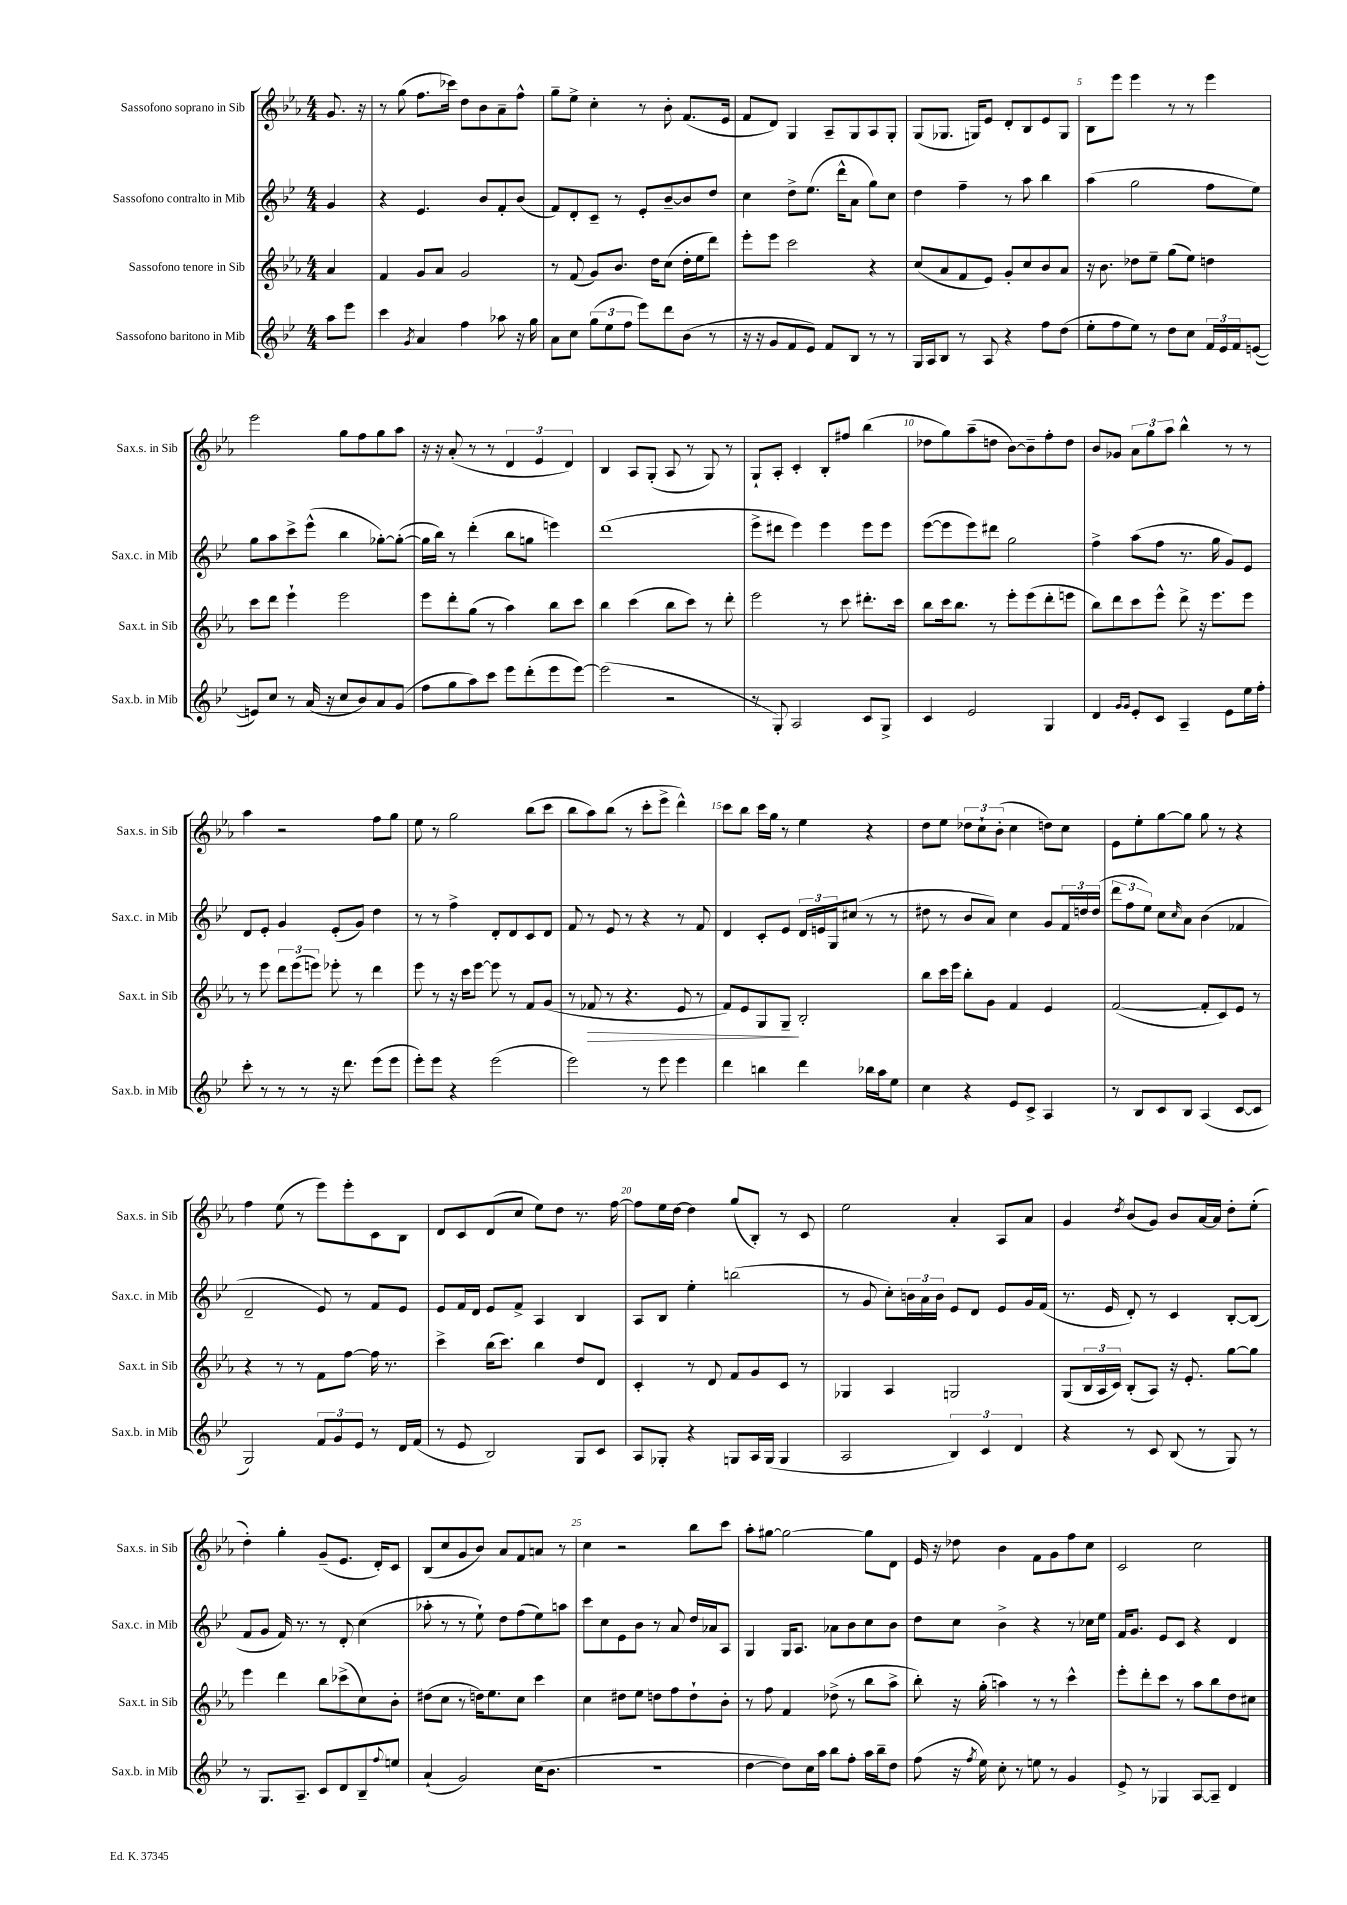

**kern	**kern	**dynam	**kern	**kern
*part4	*part3	*part3	*part2	*part1
*staff4	*staff3	*staff3	*staff2	*staff1
*I"Sassofono baritono in Mib	*I"Sassofono tenore in Sib	*	*I"Sassofono contralto in Mib	*I"Sassofono soprano in Sib
*I'Sax.b. in Mib	*I'Sax.t. in Sib	*	*I'Sax.c. in Mib	*I'Sax.s. in Sib
*clefG2	*clefG2	*	*clefG2	*clefG2
*k[b-e-]	*k[b-e-a-]	*	*k[b-e-]	*k[b-e-a-]
*M4/4	*M4/4	*	*M4/4	*M4/4
=	=	=	=	=
8aa\L	4a-/	.	4g/	8.g/
8eee-\J	.	.	.	.
.	.	.	.	16r
=1	=1	=1	=1	=1
4ccc\	4f/	.	4r	8r
.	.	.	.	(8gg\
8qg/	.	.	.	.
4a/	8g/L	.	4.e-/	8.ff\L
.	8a-/J	.	.	.
.	.	.	.	16ccc-X\Jk)
4ff\	2g/	.	.	8dd\L
.	.	.	8b-/L	8b-\
8aa-X\	.	.	8f'/	8a-~\
16r	.	.	(8b-/J	8ff^^\J
16gg\	.	.	.	.
=2	=2	=2	=2	=2
8a\L	8r	.	8f/L)	8gg~\L
8cc\J	(8f/	.	8d'/	8ee-^\J
(12gg\L	8g/L)	.	8c~/J	4cc'\
12ee-\	.	.	.	.
.	8.b-/J	.	8r	.
12ff\J	.	.	.	.
8eee-\L)	.	.	8e-'/L	8r
.	16dd\KL	.	.	.
8ddd\	(8cc\J	.	[8b-~/	8b-'\
(8b-\J	16dd'\LL	.	8b-/]	(8.f/L
.	16ee-\J	.	.	.
8r	8ddd\J)	.	8dd/J	.
.	.	.	.	16e-/Jk
=3	=3	=3	=3	=3
16r	8eee-'\L	.	4cc\	8f/L
16r	.	.	.	.
8g/L	8eee-\J	.	.	8d/J)
8f/	2ccc\	.	8dd^\L	4G/
8e-/J)	.	.	(8.ee-\J	.
8f/L	.	.	.	8A-~/L
.	.	.	16ddd^^\KL	.
8B-/J	.	.	8a\J	8G/
8r	4r	.	8gg\L)	8A-/
8r	.	.	8cc\J	8G'/J
=4	=4	=4	=4	=4
16G/LL	(8cc/L	.	4dd\	(8G/L
16A/J	.	.	.	.
8B-/J	8a-/	.	.	8.G-X/J
8r	8f/	.	4ff~\	.
.	.	.	.	16Gn/KL)
8A/	8e-/J)	.	.	8e-/J
4r	8g'/L	.	8r	8d'/L
.	8cc/	.	8aa\	8B-/
8ff\L	8b-/	.	4bb-\	8e-/
(8dd\J	8a-/J	.	.	8G/J
=5	=5	=5	=5	=5
8ee-'\L	16r	.	(4aa\	8B-\L
.	8.b-\	.	.	.
8ff\	.	.	.	8eee-\J
8ee-\J)	8dd-X\L	.	2gg\	4eee-\
8r	8ee-~\J	.	.	.
8dd\L	(8gg\L	.	.	8r
8cc\J	8ee-\J)	.	.	8r
24f/LL	4ddn\	.	8ff\L	4eee-\
24e-/	.	.	.	.
24f/J	.	.	.	.
([8en/J	.	.	8ee-\J)	.
!!LO:LB:g=z
=6	=6	=6	=6	=6
8en/L])	8ccc\L	.	8gg\L	2eee-\
8cc/J	8ddd\J	.	8aa\	.
8r	4eee-`\	.	8ccc^\	.
(16a/	.	.	(8eee-^^\J	.
16r	.	.	.	.
8cc/L	2eee-\	.	4bb-\	8gg\L
8b-/)	.	.	.	8ff\
8a/	.	.	[8gg-X'\L)	8gg\
(8g/J	.	.	(8gg-'\J_	8aa-\J
=7	=7	=7	=7	=7
8ff\L	8eee-\L	.	16gg-\LL]	16r
.	.	.	16bb-\JJ)	16r
8gg\	8ddd'\	.	8r	(8a-'/
8aa\)	(8gg\J	.	(4ddd'\	8r
8ccc\J	8r	.	.	8r
8eee-\L	4aa-\)	.	8bb-\L	6d/
(8ddd'\	.	.	8ggn\J	.
.	.	.	.	6e-/
8eee-\	8bb-\L	.	4eeen\)	.
.	.	.	.	6d/)
[8eee-\J)	8ccc\J	.	.	.
=8	=8	=8	=8	=8
(2eee-\]	4bb-\	.	(1ddd	4B-/
.	(4ccc\	.	.	8A-/L
.	.	.	.	(8G'/J
2r	8bb-\L	.	.	8A-/
.	8ccc\J)	.	.	8r
.	8r	.	.	8G/)
.	8ddd'\	.	.	8r
=9	=9	=9	=9	=9
8r	2eee-\	.	8eee-^\L	8G`/L
8G'/)	.	.	8ddd#X\J	8A-'/J
2A/	.	.	4eee-\)	4c'/
.	8r	.	4eee-\	8B-'/L
.	8ccc\	.	.	8ff#X/J
8c/L	8.ddd#X'\L	.	8eee-\L	(4bb-\
8G^/J	.	.	8eee-\J	.
.	16ccc\Jk	.	.	.
=10	=10	=10	=10	=10
4c/	8bb-\L	.	([8eee-\L	8dd-X\L
.	16ccc\k	.	8eee-\]	8gg\)
.	8.bb-\J	.	.	.
2e-/	.	.	8eee-\)	(8aa-~\
.	8r	.	8ddd#X\J	8ddn\J
.	8eee-'\L	.	2gg\	[8b-\L)
.	(8eee-\	.	.	8b-~\]
4G/	8ddd'\	.	.	8ff'\
.	8eeen\J	.	.	8dd\J
=11	=11	=11	=11	=11
4d/	8bb-\L)	.	4ff^\	8b-/L
.	8ddd\	.	.	8g-X/J
16qqg/LL	.	.	.	.
16qqg/JJ	.	.	.	.
8e-'/L	8ccc\	.	(8aa\L	12a-\L
.	.	.	.	12gg\
8c/J	8eee-^^\J	.	8ff\J	.
.	.	.	.	12aa-\J
4A~/	8ddd^\	.	8.r	4bb-^^\
.	16r	.	.	.
.	8.eee-\L	.	16gg\	.
8e-\L	.	.	8g/L)	8r
16ee-\L	8eee-\J	.	8e-/J	8r
16ff'\JJ	.	.	.	.
!!LO:LB:g=z
=12	=12	=12	=12	=12
8ccc'\	8r	.	8d/L	4aa-\
8r	8eee-\	.	8e-'/J	.
8r	12ddd\L	.	4g/	2r
.	(12eee-\	.	.	.
8r	.	.	.	.
.	12eeen\J)	.	.	.
16r	8eee-X'\	.	(8e-'/L	.
8.ddd\	.	.	.	.
.	8r	.	8g/J)	.
(8eee-\L	4ddd\	.	4dd\	8ff\L
8eee-\J	.	.	.	8gg\J
=13	=13	=13	=13	=13
8eee-'\L)	8eee-\	.	8r	8ee-\
8eee-\J	8r	.	8r	8r
4r	16r	.	4ff^\	2gg\
.	16ccc\KL	.	.	.
.	[8eee-\J	.	.	.
(2eee-\	8eee-\]	.	8d'/L	.
.	8r	.	8d/	.
.	8f/L	.	8c/	(8bb-\L
.	(8g/J	.	8d/J	8ccc\J
=14	=14	=14	=14	=14
2eee-\)	8r	.	8f/	8bb-\L
!	!	!LO:HP:b	!	!
.	8f-X/	>	8r	8aa-\)
.	8r	.	8e-/	(8bb-\J
.	4.r	.	8r	8r
8r	.	.	4r	8ccc'\L
8eee-\	.	.	.	8eee-^\J
4eee-\	8e-/	.	8r	4ddd^^\)
.	8r	.	8f/	.
=15	=15	=15	=15	=15
4ddd\	8f/L)	.	4d/	8ccc\L
.	8e-/	.	.	8bb-\J
4bbn\	8G/	.	8c'/L	16ccc\LL
.	.	.	.	16gg\JJ
.	8G~/J	.	8e-/J	8r
4ddd\	2B-'/	]	24d/LL	4ee-\
.	.	.	24en/	.
.	.	.	24G/J	.
.	.	.	(8cc#X/J	.
16bb-X\LL	.	.	8r	4r
16aa\J	.	.	.	.
8ee-\J	.	.	8r	.
=16	=16	=16	=16	=16
4cc\	8bb-\L	.	8dd#X\	8dd\L
.	16ccc\L	.	8r	8ee-\J
.	16eee-\JJ	.	.	.
4r	8bb-'\L	.	8b-/L	12dd-X\L
.	.	.	.	12cc`\
.	8g\J	.	8a/J)	.
.	.	.	.	(12b-'\J
8e-/L	4f/	.	4cc\	4cc\
8c^/J	.	.	.	.
4A/	4e-/	.	8g/L	8ddn\L)
.	.	.	24f/L	8cc\J
.	.	.	24ddn/	.
.	.	.	(24dd/JJ	.
=17	=17	=17	=17	=17
8r	([2f/	.	12ddd\L	8e-\L
.	.	.	12ff\	.
8B-/L	.	.	.	8ee-'\
.	.	.	12ee-\J)	.
8c/	.	.	8cc\L	[8gg\
.	.	.	16qqcc/	.
8B-/J	.	.	8a\J	8gg\J]
(4A/	8f'/L]	.	(4b-\	8gg\
.	8c/)	.	.	8r
[8c/L	8e-/J	.	4f-X/	4r
8c/J]	8r	.	.	.
!!LO:LB:g=z
=18	=18	=18	=18	=18
2G/)	4r	.	2d~/	4ff\
.	8r	.	.	(8ee-\
.	8r	.	.	8r
12f/L	8f\L	.	8e-/)	8eee-\L)
12g/	.	.	.	.
.	[8ff\J	.	8r	8eee-'\
12e-/J	.	.	.	.
8r	16ff\]	.	8f/L	8c\
.	8.r	.	.	.
16d/LL	.	.	8e-/J	8B-\J
(16f/JJ	.	.	.	.
=19	=19	=19	=19	=19
8r	4ccc^\	.	8e-/L	8d/L
8e-/	.	.	16f/L	8c/
.	.	.	16d/JJ	.
2B-/)	(16bb-\KL	.	8e-/L	(8d/
.	8.ccc\J)	.	.	.
.	.	.	8f^/J	8cc/J
.	4bb-\	.	4A/	8ee-\L)
.	.	.	.	8dd\J
8G/L	8dd/L	.	4B-/	8.r
8c/J	8d/J	.	.	.
.	.	.	.	[16ff\
=20	=20	=20	=20	=20
8A/L	4c'/	.	8A/L	8ff\L]
8G-X'/J	.	.	8B-/J	16ee-\L
.	.	.	.	[16dd\JJ
4r	8r	.	4ee-'\	4dd\]
.	8d/	.	.	.
8Gn/L	8f/L	.	(2bbn\	(8gg/L
16A/L	8g/	.	.	8B-'/J)
(16G/JJ	.	.	.	.
4G/	8c/J	.	.	8r
.	8r	.	.	8c/
=21	=21	=21	=21	=21
2A/	4G-X/	.	8r	2ee-\
.	.	.	8g/	.
.	4A-/	.	8cc'\L)	.
.	.	.	24bn\L	.
.	.	.	24a\	.
.	.	.	24b\JJ	.
6B-/)	2Gn/	.	8e-/L	4a-'/
.	.	.	8d/J	.
6c/	.	.	.	.
.	.	.	8e-/L	8A-/L
6d/	.	.	.	.
.	.	.	16g/L	8a-/J
.	.	.	(16f/JJ	.
=22	=22	=22	=22	=22
4r	(8G/L	.	8.r	4g/
.	24B-/L	.	.	.
.	24A-/	.	.	.
.	.	.	16e-/	.
.	24c/JJ)	.	.	.
.	.	.	.	8qdd/
8r	(8B-'/L	.	8d'/)	(8b-/L
8c/	8A-/J)	.	8r	8g/J)
(8B-/	16r	.	4c/	8b-/L
.	8.e-'/	.	.	.
8r	.	.	.	[16a-/L
.	.	.	.	16a-/JJ]
8G/)	[8gg\L	.	[8B-'/L	8dd'\L
8r	8gg\J]	.	(8B-/J]	(8ee-'\J
!!LO:LB:g=z
=23	=23	=23	=23	=23
8r	4eee-\	.	8f/L	4dd'\)
8.G/L	.	.	8g/J	.
.	4ddd\	.	16f/)	4gg'\
8.A~/J	.	.	8.r	.
8c/L	8bb-\L	.	8r	(8g~/L
8d/	(8ccc-X^\	.	8d'/	8.e-/J
8B-~/	8cc\)	.	(4cc\	.
.	.	.	.	16d'/KL)
8qqff/	.	.	.	.
8een/J	8b-'\J	.	.	8c/J
=24	=24	=24	=24	=24
(4a`/	(8dd#X\L	.	8aa-X'\	(8B-/L
.	8cc\J	.	8r	8cc/
2g/)	8r	.	8r	8g/
.	16ddn\KL)	.	8ee-`\)	8b-/J)
.	8.ee-\	.	.	.
.	.	.	8dd\L	8a-/L
.	8cc\J	.	(8ff\	8f/
(16cc\KL	4ccc\	.	8ee-\)	8an/J
8.b-\J	.	.	.	.
.	.	.	8aan\J	8r
=25	=25	=25	=25	=25
1r	4cc\	.	8ccc\L	4cc\
.	.	.	8cc\	.
.	8dd#X\L	.	8e-\	2r
.	8ee-\J	.	8b-\J	.
.	8ddn\L	.	8r	.
.	8ff\	.	8a/	.
.	8dd`\	.	16dd/LL	8bb-\L
.	.	.	16a-X/J	.
.	8b-'\J	.	8A/J	8ccc\J
=26	=26	=26	=26	=26
[4dd\	8r	.	4G/	8aa-'\L
.	8ff\	.	.	[8gg#X\J
8dd\L])	4f/	.	16G/KL	2gg#\_
.	.	.	8.A/J	.
16cc\L	.	.	.	.
16aa\JJ	.	.	.	.
8bb-\L	(8dd-X^\	.	8a-X\L	.
8ff'\J	8r	.	8b-\	.
16aa\LL	8bb-\L	.	8cc\	8gg#\L]
16bb-~\J	.	.	.	.
8dd\J	8aa-^\J	.	8b-\J	8d\J
=27	=27	=27	=27	=27
(8ff\	8bb-'\)	.	8dd\L	16e-/
.	.	.	.	16r
16r	16r	.	8cc\J	8dd-X\
8qff/	.	.	.	.
16ee-\)	(16gg'\	.	.	.
8cc'\	4aan\)	.	4b-^\	4b-\
8r	.	.	.	.
8een\	8r	.	4r	8f\L
8r	8r	.	.	8g\
4g/	4ccc^^\	.	8r	8ff\
.	.	.	16cc-X\LL	8cc\J
.	.	.	16ee-\JJ	.
=28	=28	=28	=28	=28
8e-^/	8eee-'\L	.	16f/KL	2c/
.	.	.	8.g/J	.
8r	8ddd'\	.	.	.
4G-X/	8ccc\J	.	8e-/L	.
.	8r	.	8c/J	.
[8A/L	8aa-\L	.	4r	2cc\
8A~/J]	8bb-\	.	.	.
4d/	8dd\	.	4d/	.
.	8cc#X\J	.	.	.
==	==	==	==	==
*-	*-	*-	*-	*-
